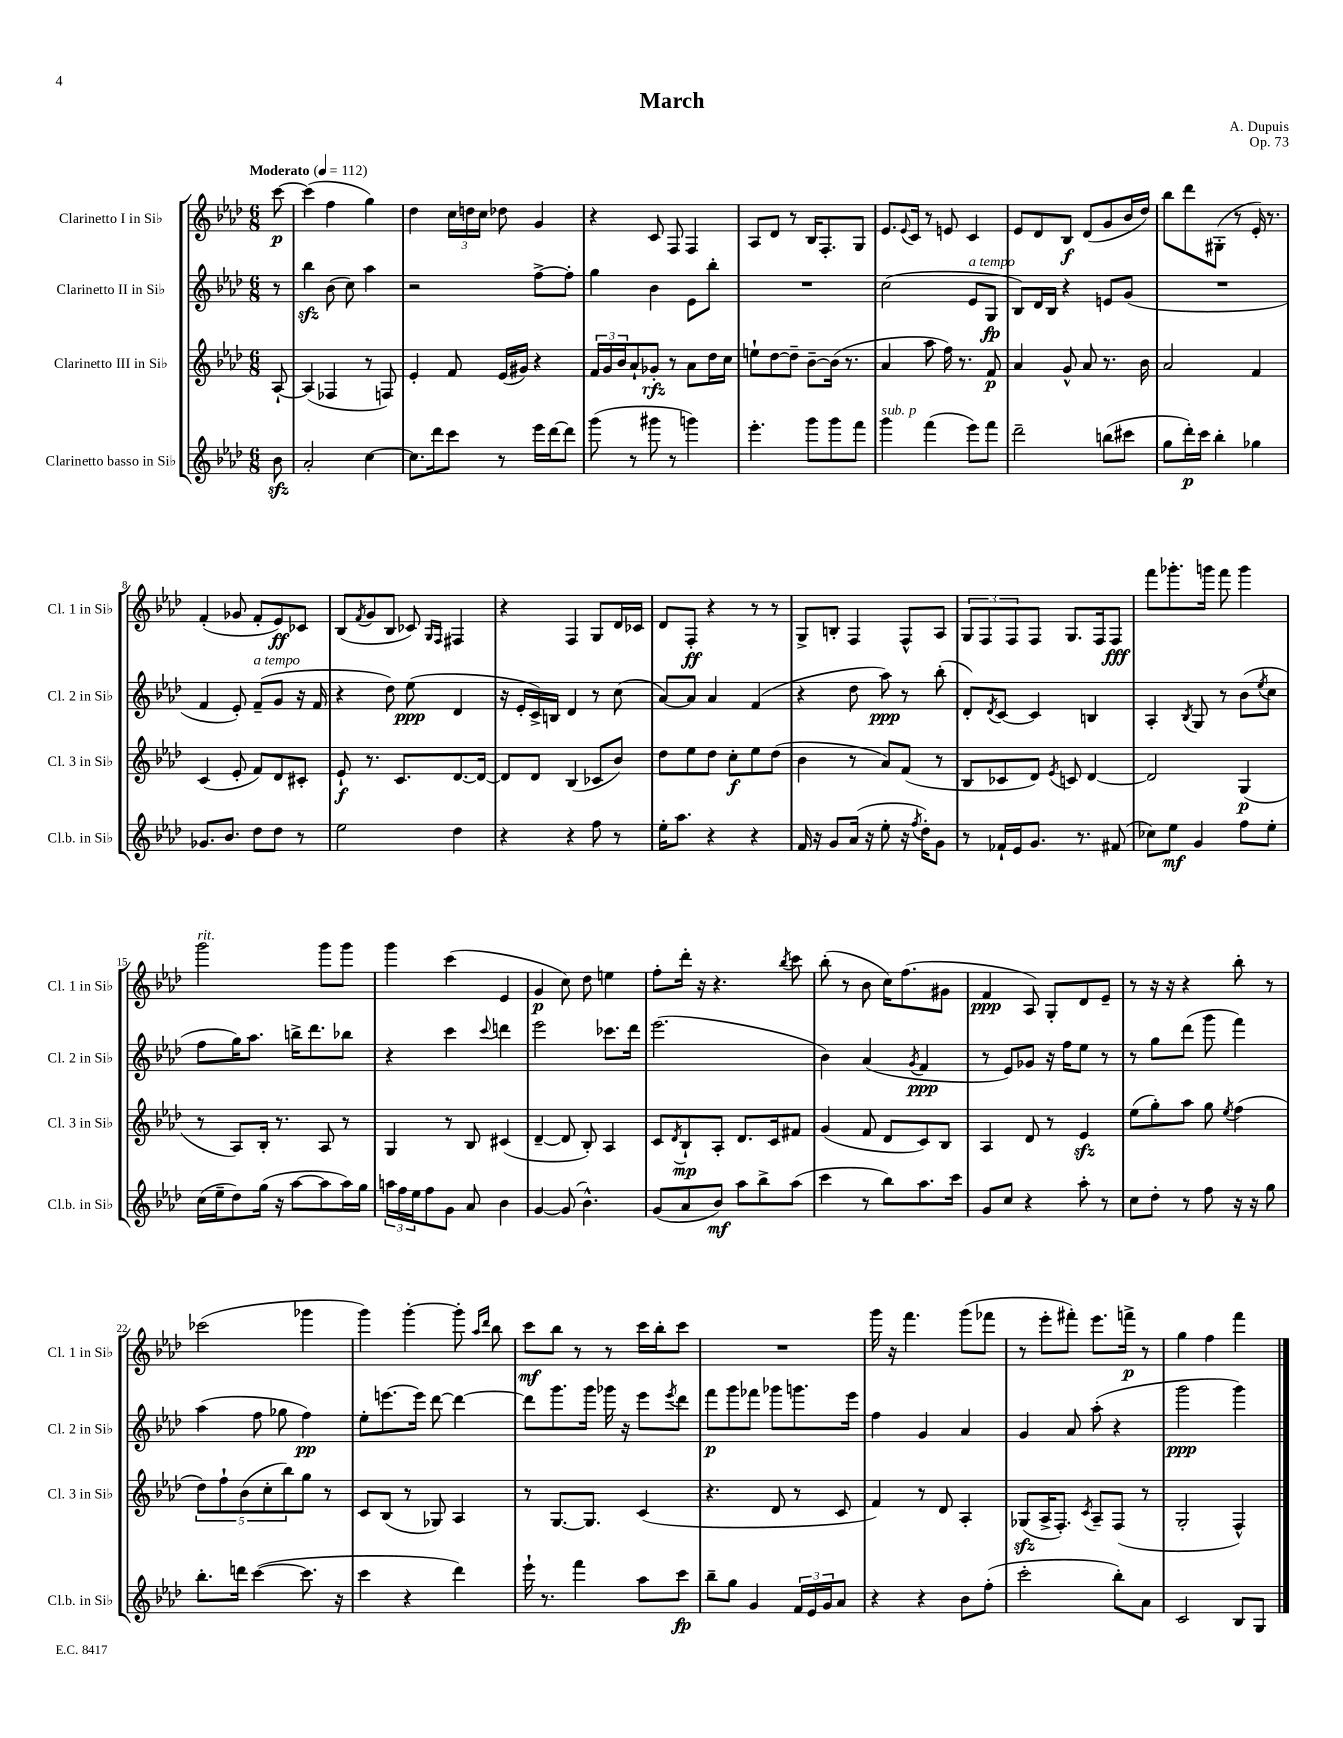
\header { title = "March" composer = "A. Dupuis" opus = "Op. 73" }
<<
\new StaffGroup <<
\new Staff = "s0" \with { instrumentName = "Clarinetto I in Sib" shortInstrumentName = "Cl. 1 in Sib" } {
    \clef treble \key aes \major \numericTimeSignature \time 6/8 \partial 8 \tempo "Moderato" 4 = 112
    c'''8~\p |
    c'''4( f''4 g''4) |
    des''4 \tuplet 3/2 { c''16 d''16 c''16 } des''8 g'4 |
    r4 c'8 f8 f4 |
    aes8 des'8 r8 bes16 f8.-. g8 |
    ees'8. \appoggiatura { ees'8 } c'16 r8 e'8 c'4 |
    ees'8 des'8 bes8\f des'8( g'8 bes'16 des''16) |
    bes''8 des'''8 gis8-.( r8 ees'16-.) r8. |
    f'4-.( ges'8 f'8-. ees'8\ff) ces'8 |
    bes8( \acciaccatura { f'8 } g'8 bes8 ces'8) \grace { g16 f16 } fis4 |
    r4 f4 g8 des'16 ces'16 |
    des'8 f8-.\ff r4 r8 r8 |
    g8-> b8-. f4 f8-^ aes8 |
    \tuplet 3/2 { g8 f8 f8 } f8 g8. f16 f8\fff |
    f'''8 ges'''8.-. g'''16 f'''8 g'''4 |
    g'''2^\markup { \italic "rit." } g'''8 g'''8 |
    g'''4 c'''4( ees'4 |
    g'4\p c''8) des''8 e''4 |
    f''8-. des'''16-. r16 r4. \acciaccatura { bes''8 } c'''8 |
    bes''8-.( r8 bes'8 c''16) f''8.( gis'8 |
    f'4\ppp aes8) g8-. des'8 ees'8-- |
    r8 r16 r16 r4 bes''8-. r8 |
    ces'''2( ges'''4 |
    g'''4) g'''4~-. g'''8-. \grace { aes''16 des'''16 } bes''8 |
    c'''8\mf bes''8 r8 r8 c'''16 bes''16-. c'''8 |
    R2. |
    g'''16 r16 f'''4. g'''8( fes'''8 |
    r8 ees'''8-. fis'''8-.) ees'''8. f'''16->\p r8 |
    g''4 f''4 f'''4 \bar "|." |
}
\new Staff = "s1" \with { instrumentName = "Clarinetto II in Sib" shortInstrumentName = "Cl. 2 in Sib" } {
    \clef treble \key aes \major \numericTimeSignature \time 6/8 \partial 8
    r8 |
    bes''4\sfz bes'8( c''8) aes''4 |
    r2 f''8~-> f''8-. |
    g''4 bes'4 ees'8 bes''8-. |
    R2. |
    c''2( ees'8^\markup { \italic "a tempo" } g8\fp |
    bes8) des'16 bes16 r4 e'8 g'8( |
    R2. |
    f'4 ees'8-.) f'8--^\markup { \italic "a tempo" }( g'8 r16 f'16 |
    r4 des''8) ees''8\ppp( des'4 |
    r16 ees'16-. c'16->) b16 des'4 r8 c''8( |
    aes'8~) aes'8 aes'4 f'4( |
    r4 des''8 aes''8\ppp) r8 bes''8-.( |
    des'8-.) \acciaccatura { des'8 } c'8~ c'4 b4 |
    aes4-. \acciaccatura { bes8 } g8 r8 bes'8( \acciaccatura { ees''8 } c''8 |
    f''8 g''16) aes''8. b''16-> des'''8. bes''8 |
    r4 c'''4 \appoggiatura { c'''8 } d'''4 |
    ees'''2 ces'''8. des'''16 |
    ees'''2.( |
    bes'4) aes'4( \acciaccatura { g'8 } f'4\ppp |
    r8 ees'8) ges'8 r16 f''16 ees''8 r8 |
    r8 g''8 des'''8( g'''8 f'''4) |
    aes''4( f''8 ges''8 f''4\pp) |
    ees''8-. e'''8.~ e'''16 des'''8~ des'''4~ |
    des'''8 g'''8. g'''16 ges'''16 r16 ees'''8 \acciaccatura { ees'''8 } des'''8 |
    f'''8\p g'''8 fes'''8 ges'''8 g'''8. ees'''16 |
    f''4 g'4 aes'4 |
    g'4 aes'8 aes''8-.( r4 |
    g'''2\ppp g'''4) \bar "|." |
}
\new Staff = "s2" \with { instrumentName = "Clarinetto III in Sib" shortInstrumentName = "Cl. 3 in Sib" } {
    \clef treble \key aes \major \numericTimeSignature \time 6/8 \partial 8
    aes8~-! |
    aes4( fes4 r8 f8) |
    ees'4-. f'8 ees'16( gis'16) r4 |
    \tuplet 3/2 { f'16 g'16 bes'16 } aes'8-! ges'8-.\rfz r8 aes'8 des''16 c''16 |
    e''8-! des''8~ des''8-- bes'8~-- bes'16( r8. |
    aes'4 aes''8 f''16) r8. f'8\p |
    aes'4 g'8-^ aes'8 r8. bes'16 |
    aes'2 f'4 |
    c'4( ees'8-. f'8) des'8 cis'8-. |
    ees'8-!\f r8. c'8. des'8.~ des'16~ |
    des'8 des'8 bes4( ces'8 bes'8) |
    des''8 ees''8 des''8 c''8-.\f ees''8 des''8( |
    bes'4 r8 aes'8) f'8( r8 |
    bes8 ces'8 des'8) \acciaccatura { ees'8 } c'8 des'4~ |
    des'2 g4\p( |
    r8 aes8) bes16-. r8. aes8 r8 |
    g4 r8 bes8 cis'4( |
    des'4~-- des'8 bes8-.) aes4 |
    c'8 \acciaccatura { des'8 } bes8-!\mp aes8-. des'8. c'16 fis'8 |
    g'4( f'8 des'8 c'8) bes8 |
    aes4 des'8 r8 ees'4\sfz |
    ees''8( g''8-.) aes''8 g''8 \acciaccatura { ees''8 } f''4( |
    \tuplet 5/4 { des''8) f''8-! bes'8( c''8-. bes''8) } g''8 r8 |
    c'8 bes8( r8 ges8) aes4 |
    r8 g8.~ g8. c'4( |
    r4. des'8 r8 c'8 |
    f'4) r8 des'8 aes4-. |
    ges8\sfz( aes16-> f8.-.) \acciaccatura { c'8 } aes8-- f8( r8 |
    g2-. f4-^) \bar "|." |
}
\new Staff = "s3" \with { instrumentName = "Clarinetto basso in Sib" shortInstrumentName = "Cl.b. in Sib" } {
    \clef treble \key aes \major \numericTimeSignature \time 6/8 \partial 8
    bes'8\sfz |
    aes'2-. c''4~ |
    c''8. des'''16 c'''8 r8 ees'''16 des'''16~ des'''8 |
    g'''8( r8 gis'''8 r8 g'''4) |
    ees'''4.-. g'''8 g'''8 f'''8 |
    g'''4^\markup { \italic "sub. p" } f'''4( ees'''8) f'''8 |
    des'''2-- b''8( cis'''8 |
    g''8 des'''16-.\p) c'''16 bes''4-. ges''4 |
    ges'8. bes'8. des''8 des''8 r8 |
    ees''2 des''4 |
    r4 r4 f''8 r8 |
    ees''16-. aes''8. r4 r4 |
    f'16 r16 g'8 aes'16( r16 ees''8-. r16 \acciaccatura { f''8 } des''16-.) g'8 |
    r8 fes'16-! ees'16 g'8. r8. fis'8( |
    ces''8) ees''8\mf g'4 f''8 ees''8-. |
    c''16( ees''16-- des''8) g''16( r16 aes''8~ aes''8 aes''16) g''16 |
    \tuplet 3/2 { a''16 f''16 ees''16 } f''8 g'8 aes'8 bes'4 |
    g'4~ g'8( bes'4.-^) |
    g'8( aes'8 bes'8\mf) aes''8 bes''8-> aes''8( |
    c'''4 r8 bes''8) aes''8. c'''16 |
    g'8 c''8 r4 aes''8-. r8 |
    c''8 des''8-. r8 f''8 r16 r16 g''8 |
    bes''8.-. d'''16 c'''4~( c'''8. r16 |
    c'''4 r4 des'''4) |
    ees'''16-! r8. f'''4 aes''8 c'''8\fp |
    bes''8-- g''8 g'4 \tuplet 3/2 { f'16 ees'16 g'16 } aes'8 |
    r4 r4 bes'8 f''8-.( |
    c'''2-. bes''8-.) aes'8 |
    c'2 bes8 g8 \bar "|." |
}
>>
>>
